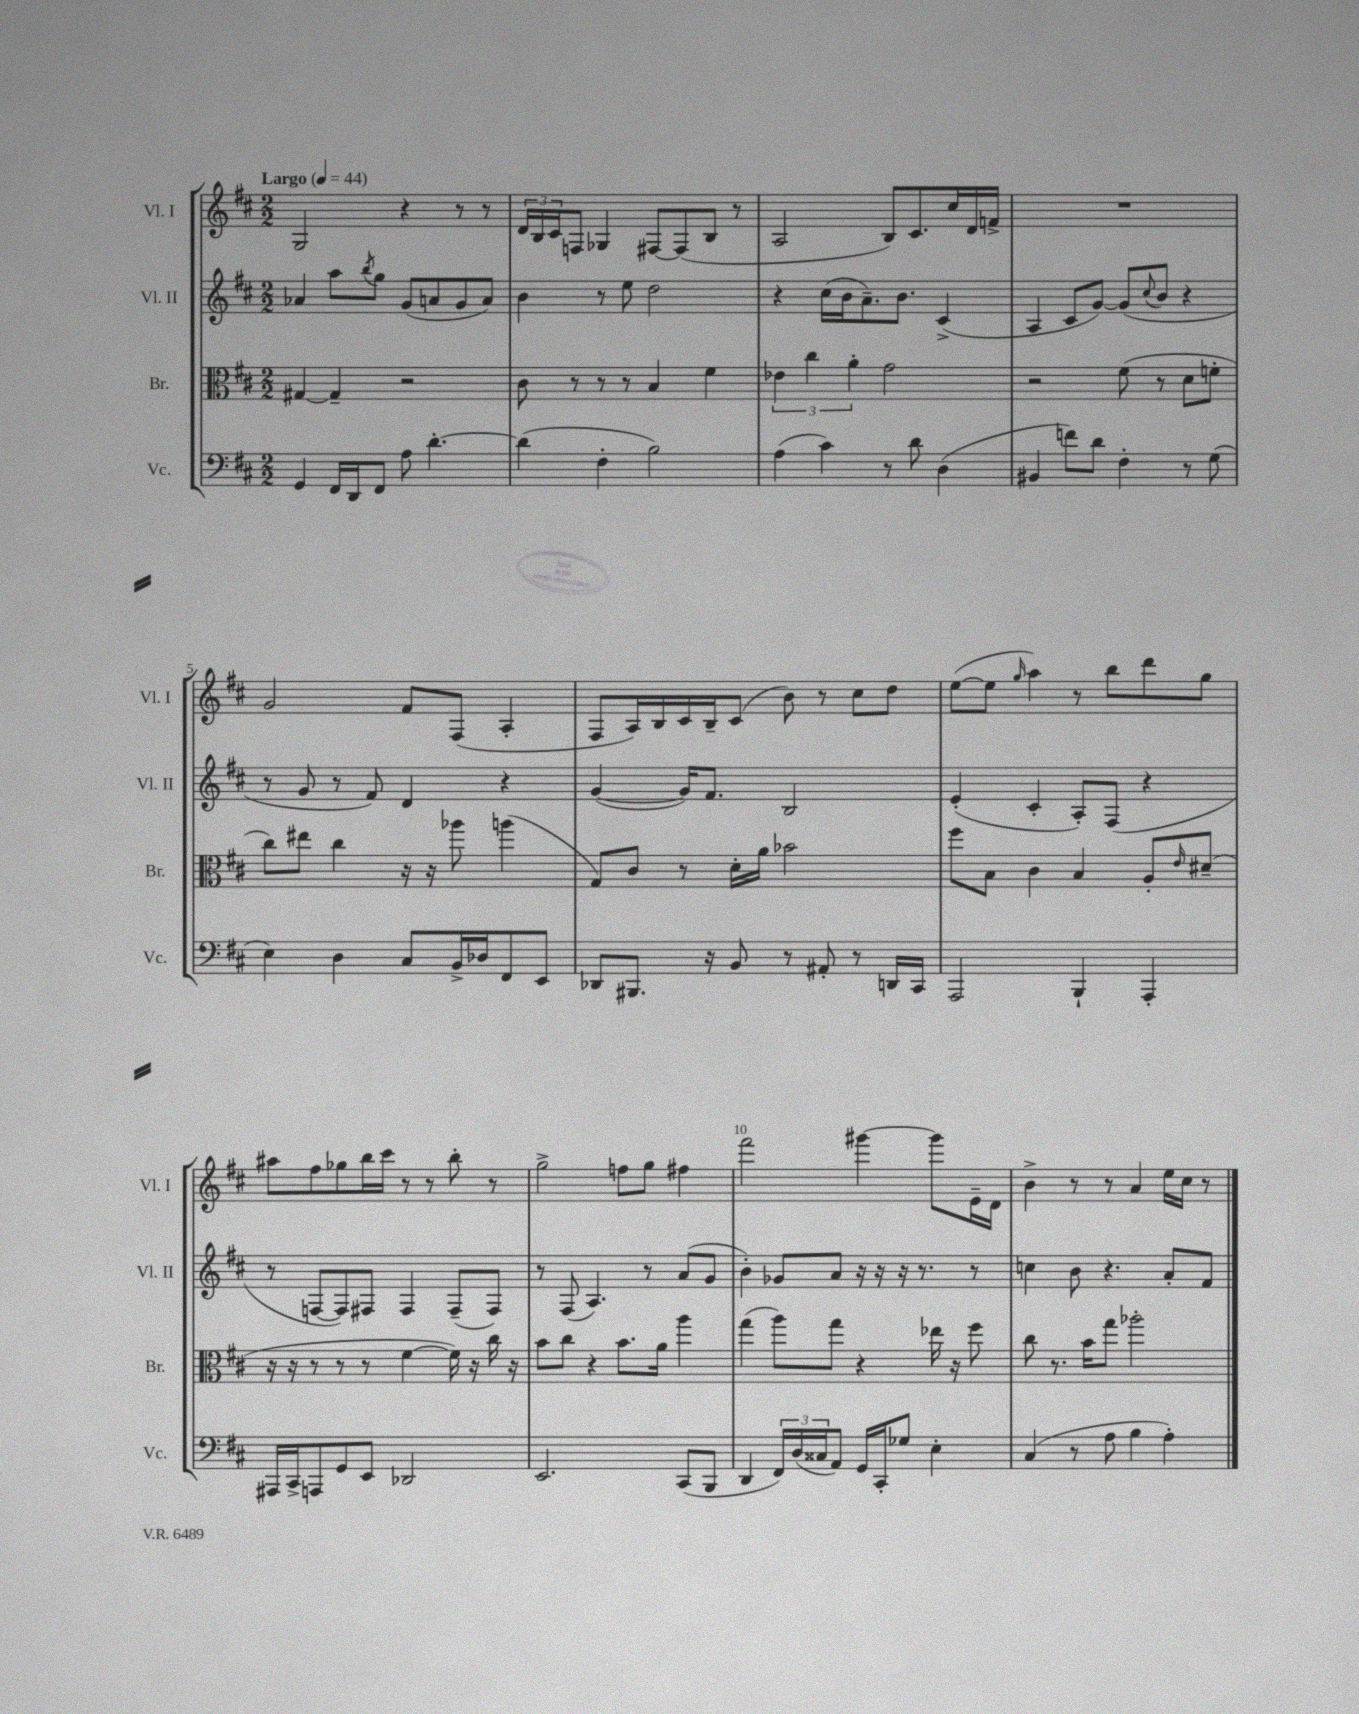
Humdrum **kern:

**kern	**kern	**kern	**kern
*part4	*part3	*part2	*part1
*staff4	*staff3	*staff2	*staff1
*I"Vc.	*I"Br.	*I"Vl. II	*I"Vl. I
*I'Vc.	*I'Br.	*I'Vl. II	*I'Vl. I
*clefF4	*clefC3	*clefG2	*clefG2
*k[f#c#]	*k[f#c#]	*k[f#c#]	*k[f#c#]
*M2/2	*M2/2	*M2/2	*M2/2
*MM44	*MM44	*MM44	*MM44
=1	=1	=1	=1
!	!	!	!LO:TX:a:B:t=Largo
4GG/	[4G#X/	4a-X/	2G/
16FF#/LL	4G#~/]	8aa\L	.
16DD/J	.	.	.
.	.	8qbb/	.
8FF#/J	.	8gg\J	.
8A\	2r	(8g/L	4r
[4.d'\	.	8an/	.
.	.	8g/	8r
.	.	8a/J)	8r
=2	=2	=2	=2
(4d\]	8c#\	4b\	24d/LL
.	.	.	24B/
.	.	.	24c#/J
.	8r	.	8Fn/J
4F#'\	8r	8r	4G-X/
.	8r	8ee\	.
2B\)	4B/	2dd\	[8F#X/L
.	.	.	(8F#/]
.	4f#\	.	8B/J
.	.	.	8r
=3	=3	=3	=3
(4A\	6e-X\	4r	2A/
.	6cc#\	.	.
4c#\)	.	(16cc#\LL	.
.	.	16b\J	.
.	6a'\	.	.
.	.	8.a~\)	.
8r	2g\	.	8B/L)
.	.	8.b\J	.
8d\	.	.	8.c#/
(4D\	.	(4c#^/	.
.	.	.	16cc#/L
.	.	.	16d/
.	.	.	16fn^/JJ
=4	=4	=4	=4
4BB#X/	2r	4A/	1r
8fn\L)	.	8c#/L	.
8d\J	.	[8g/J)	.
4F#'\	(8f#\	(8g/L]	.
.	.	8qqcc#/	.
.	8r	8b/J	.
8r	8d\L	4r	.
(8G\	8fn'\J	.	.
!!LO:LB:g=z
=5	=5	=5	=5
4E\)	8cc#\L)	8r	2g/
.	8ee#X\J	8g/	.
4D\	4cc#\	8r	.
.	.	8f#/)	.
8C#/L	16r	4d/	8f#/L
.	16r	.	.
16BB^/L	8aa-X\	.	(8F#/J
16D-X/J	.	.	.
8FF#/	(4aan\	4r	4A'/
8EE/J	.	.	.
=6	=6	=6	=6
8DD-X/L	8G/L)	([4g/	8F#/L
8.BBB#X/J	8c#/J	.	16A/L)
.	.	.	16B/
.	8r	16g/KL])	16c#/
16r	.	8.f#/J	16B~/J
8BB/	16d'\LL	.	(8c#/J
.	16a\JJ	.	.
8r	2b-X\	2B/	8b\)
8AA#X'/	.	.	8r
8r	.	.	8cc#\L
16DDn/LL	.	.	8dd\J
16CC#/JJ	.	.	.
=7	=7	=7	=7
2AAA/	8ff#\L	(4e'/	([8ee\L
.	8B\J	.	8ee\J]
.	.	.	16qqgg/
.	4c#\	4c#'/	4aa\)
4BBB`/	4B/	8A'/L)	8r
.	.	(8F#/J	8bb\L
4AAA'/	8A'/L	4r	8ddd\
.	16qqe/	.	.
.	(8d#X~/J	.	8gg\J
!!LO:LB:g=z
=8	=8	=8	=8
16AAA#X/LL	16r	8r	8aa#X\L
16CC#^/J	16r	.	.
8AAAn/	8r	[8Fn/L	8ff#\
8GG/	8r	8F/])	8gg-X\
8EE/J	8r	8F#X/J	16bb\L
.	.	.	16ccc#\JJ
2DD-X/	[4f#\	4F#/	8r
.	.	.	8r
.	16f#\])	(8F#~/L	8bb'\
.	16r	.	.
.	16cc#\	8F#/J)	8r
.	16r	.	.
=9	=9	=9	=9
2.EE/	8b\L	8r	2gg^\
.	8cc#\J	(8F#/	.
.	4r	4.A/)	.
.	8.b\L	.	8ffn\L
.	.	8r	8gg\J
.	16a\Jk	.	.
(8CC#/L	4aa\	(8a/L	4ff#X\
8BBB/J	.	8g/J	.
=10	=10	=10	=10
4DD/	(4gg\	4b'\)	2fff#\
24FF#/LL)	8aa\L)	8g-X/L	.
(24D/	.	.	.
24C##X/J	.	.	.
8AA/J)	8gg\J	8a/J	.
16GG/LL	4r	16r	[4ggg#X\
16CC#'/J	.	16r	.
8G-X/J	.	16r	.
.	.	8.r	.
4E'\	16ee-X\	.	8ggg#\L]
.	16r	.	.
.	8ff#\	8r	16e~\L
.	.	.	16d\JJ
=11	=11	=11	=11
(4C#/	8cc#\	4ccn\	4b^\
.	8.r	.	.
8r	.	8b\	8r
.	16b\KL	.	.
8A\	8gg\J	4.r	8r
4B\	2aa-X'\	.	4a/
4A'\)	.	8a'/L	16ee\LL
.	.	.	16cc#\JJ
.	.	8f#/J	8r
==	==	==	==
*-	*-	*-	*-
